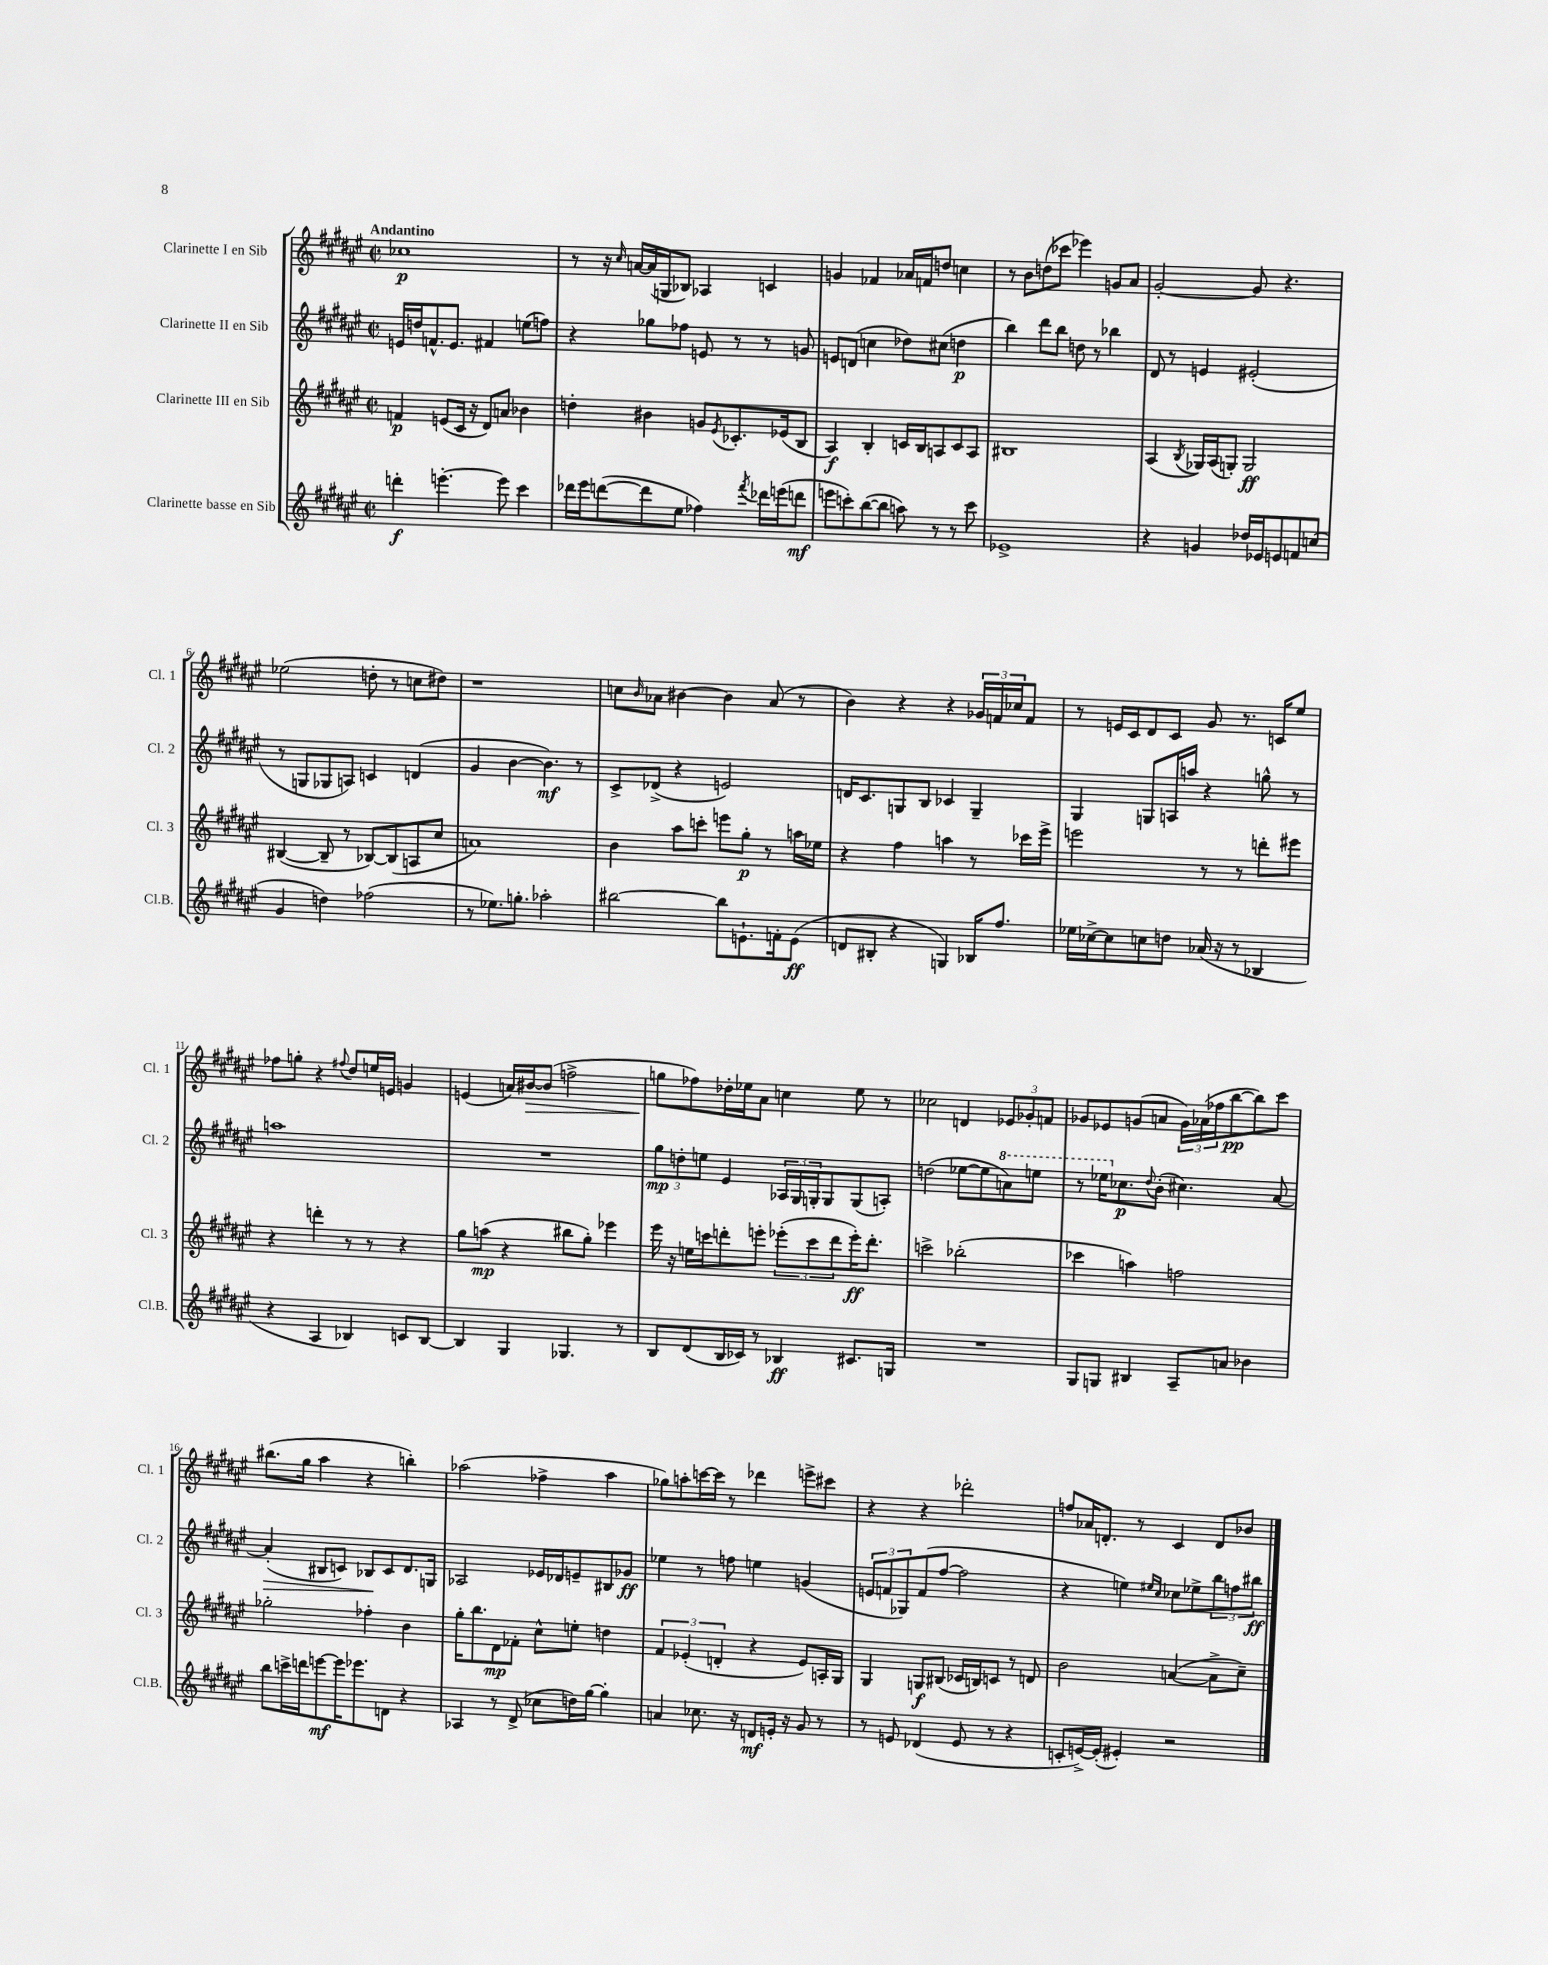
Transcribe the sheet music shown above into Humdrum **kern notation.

**kern	**kern	**kern	**kern
*staff4	*staff3	*staff2	*staff1
*clefG2	*clefG2	*clefG2	*clefG2
*k[f#c#g#d#a#e#]	*k[f#c#g#d#a#e#]	*k[f#c#g#d#a#e#]	*k[f#c#g#d#a#e#]
*M2/2	*M2/2	*M2/2	*M2/2
*met(c|)	*met(c|)	*met(c|)	*met(c|)
4ddd'\	4f/	16e/LL	1cc-
.	.	16dd/J	.
.	.	8.f^^/	.
[4.eee'\	(8e/L	.	.
.	.	8.e/J	.
.	16c#/Jk	.	.
.	16r	.	.
.	8d#/L)	4f#/	.
8eee\]	8a/J	.	.
4ccc#\	4b-\	(8ee\L	.
.	.	8ff\J)	.
=	=	=	=
16ddd-\LL	4dd'\	4r	8r
16eee#\J	.	.	.
([8ddd\	.	.	16r
.	.	.	16qqcc#/
.	.	.	[16a/LL
8ddd\]	4b#\	8gg-\L	(16a/]
.	.	.	16G/J
8ee#\J	.	8ff-\J	8B-/J)
4ff-\)	8g/L	8e/	4A-/
.	8qe#/	.	.
.	8.c-'/	8r	.
8qfff#/	.	.	.
16ddd-\LL	.	8r	4c/
(16eee\J	(16e-/k	.	.
8ddd\J	8B/J	8g/	.
=	=	=	=
8eee\L	4A#/)	8e/L	4g/
8ccc'\)	.	(8d/J	.
([8bb\	4B'/	4cc\	4f-/
8bb\]J	.	.	.
8aa\)	16c/LL	8dd-\L)	16a-/LL
.	16B/J	.	16f/J
8r	8A/	(8cc#\J	8dd/J
8r	8c/	4dd\	4cc\
8ccc\	8A/J	.	.
=	=	=	=
1e-^	1B#	4bb\)	8r
.	.	.	8b\L
.	.	8ddd#\L	(8dd\
.	.	8bb\J	8ccc-\J
.	.	8dd\	4eee-\)
.	.	8r	.
.	.	4bb-\	8g/L
.	.	.	8a#/J
=	=	=	=
4r	(4A#/	8d#/	[2g#'/
.	.	8r	.
.	8qB/	.	.
4g/	16G-/LL)	4e/	.
.	(16A#/J	.	.
.	8G'/J)	.	.
16dd-/LL	2G/	(2e#'/	8g#/]
16e-/J	.	.	.
8e/	.	.	4.r
8f/	.	.	.
(8cc/J	.	.	.
=	=	=	=
4g#/	([4B#/	8r	(2ee-\
.	.	8G/L	.
4dd\)	8B#~/]	8G-/	.
.	8r	8A/J)	.
(2ff-\	[8B-/L)	4c/	8dd'\
.	(8B-/]	.	8r
.	8A/	(4d/	8cc\L
.	8cc#/J	.	8dd#\J)
=	=	=	=
8r	1a)	4g#/	1r
8.ee-\L)	.	.	.
.	.	[4b\	.
8.gg'\J	.	.	.
2aa-'\	.	4.b\])	.
.	.	8r	.
=	=	=	=
[2bb#\	4b\	8c#^/L	8cc\L
.	.	.	16qqb/
.	.	(8d-^/J	8a-\J
.	8aa#\L	4r	[4b#\
.	8ccc'\J	.	.
8bb#\]L	8eee\L	2e/)	4b#\]
8.e`\	8gg#'\J	.	.
.	8r	.	(8a-/
16f'\k	.	.	.
(8e\J	16aa\LL	.	8r
.	16ee-\JJ	.	.
=	=	=	=
8d/L	4r	16d/LK	4b\)
.	.	8.c#/	.
8B#'/J	.	.	.
4r	4ff#\	8G/	4r
.	.	8B/J	.
4G/)	4aa\	4c-/	4r
16B-/LK	8r	4G~/	24g-/LL
.	.	.	24f/
8.ff#/J	.	.	.
.	.	.	24cc-/J
.	16ccc-\LL	.	8f/J
.	16eee#^\JJ	.	.
=	=	=	=
16ee-\LL	2eee\	4G#/	8r
[16cc-^\J	.	.	.
8cc-\]	.	.	16e/LL
.	.	.	16c#/J
8cc\	.	8G/L	8d#/
8dd\J	.	16A/L	8c#/J
.	.	16aa/JJ	.
(16a-/	8r	4r	8g#/
16r	.	.	.
8r	8r	.	8.r
4B-/	8ddd'\L	8gg^^\	.
.	.	.	16c/LK
.	8eee#\J	8r	8ee#/J
=	=	=	=
4r	4r	1aa	8ff-\L
.	.	.	8gg'\J
4A#/	4ddd'\	.	4r
.	.	.	8qqff#/
4B-/)	8r	.	8dd#/L
.	8r	.	16ee/L
.	.	.	16e/JJ
8c/L	4r	.	4g/
[8B-/J	.	.	.
=	=	=	=
4B-/]	8gg#\L	1r	(4e/
.	(8aa\J	.	.
4G#/	4r	.	16a/LL)
.	.	.	[16b#/J
.	.	.	(8b#/]J
4.G-/	8bb#\L	.	2ff^\
.	8gg#'\J)	.	.
.	4eee-\	.	.
8r	.	.	.
=	=	=	=
8B/L	16eee#\	12gg#\L	8gg\L
.	16r	.	.
.	.	12dd'\	.
(8d#/	16ee\LL	.	8ff-\)
.	.	12ee\J	.
.	16ccc\J	.	.
16B/L	8ddd'\	4e#/	16dd-'\L
16c-/JJ)	.	.	16ee-\J
8r	8eee'\J	.	8a#\J
4B-/	(12eee-'\L	24A-/LL	4cc\
.	.	24G#/	.
.	12ccc\	24G'/J	.
.	.	8G/	.
.	12ddd\	.	.
8.c#/L	16eee-'\K)	(8G/	8ee-\
.	8.ddd'\J	.	.
.	.	8A'/J)	8r
16G/Jk	.	.	.
=	=	=	=
1r	2ccc^\	(2dd\	2cc-\
.	(2bb-'\	[8ee-\L	4d/
.	.	8ee-\]	.
.	.	8aa\)	12e-/L
.	.	.	12g-'/
.	.	8eee\J	.
.	.	.	12f/J
=	=	=	=
8G#/L	4ccc-\	8r	8g-/L
8G/J	.	16eee-\LK	8e-/
.	.	8.cc-\	.
4B#/	4aa\)	.	(8g/
.	.	8qqdd#/	.
.	.	(8b'\J	8a/J
8A#~/L	2ff\	4.cc#\)	24g\LL)
.	.	.	(24a-\
.	.	.	24ff-\J
8a/J	.	.	[8bb\
4b-\	.	.	8bb\])
.	.	[8a#/	8ccc#\J
=	=	=	=
8bb\L	2gg-'\	(4a#'/]	(8.bb#\L
16ccc^\L	.	.	.
16ddd\J	.	.	16gg#\Jk
[8eee\	.	8B#/L	4aa#\
16eee\]K	.	8c/J)	.
8.eee-\	.	.	.
.	4ff-'\	8B-/L	4r
8d\J	.	8c/	.
4r	4b\	8.d#/	4bb'\)
.	.	16G/Jk	.
=	=	=	=
4A-/	16gg#'\LK	2A-/	(2aa-\
.	8.bb\	.	.
8r	8d#\	.	.
(8d#^/	8f-'\J	.	.
8cc-\L	8cc#^^\L	16e-/LL	4ff-^\
.	.	16d-/J	.
16dd\L)	8ee'\J	8e~/	.
[16gg#\JJ	.	.	.
4gg#'\]	4dd\	8B#/	4aa-\
.	.	8g-/J	.
=	=	=	=
4a/	6f#/	4ee-\	8gg-\L)
.	.	.	8aa'\
.	(6e-'/	.	.
8.cc-\	.	8r	[16ccc\L
.	.	.	16ccc\]JJ
.	6d'/	.	.
.	.	8ff\	8r
16r	.	.	.
8d/L	4r	4ee\	4ddd-\
16e'/Jk	.	.	.
16r	.	.	.
8g#/	8e-/L)	(4g/	8eee^\L
8r	16A'/L	.	8ccc#\J
.	16G#/JJ	.	.
=	=	=	=
8r	4G#/	12e/L	4r
.	.	12f/	.
8e/	.	.	.
.	.	12G-/)	.
(4d-/	8G/L	(8f/	4r
.	(8B#/J	[8ff#/J	.
8e/	16c-/LL	2ff#\]	2ddd-'\
.	16B/J)	.	.
8r	8c/J	.	.
4r	8r	.	.
.	8d/	.	.
=	=	=	=
8c'/L	2b\	4r	8ff/L
[16e^/L)	.	.	16a-/K
(16e'/]JJ	.	.	8.d'/J
4e#'/)	.	4ee\)	.
.	.	.	8r
.	.	16qqee#/LL	.
.	.	16qqcc#/JJ	.
2r	([4a/	8cc-\L	4c#/
.	.	8ee-^\	.
.	8a^\]L	12bb\	8d/L
.	.	12ff\	.
.	8cc#~\J)	.	8b-/J
.	.	12bb#\J	.
==	==	==	==
*-	*-	*-	*-
